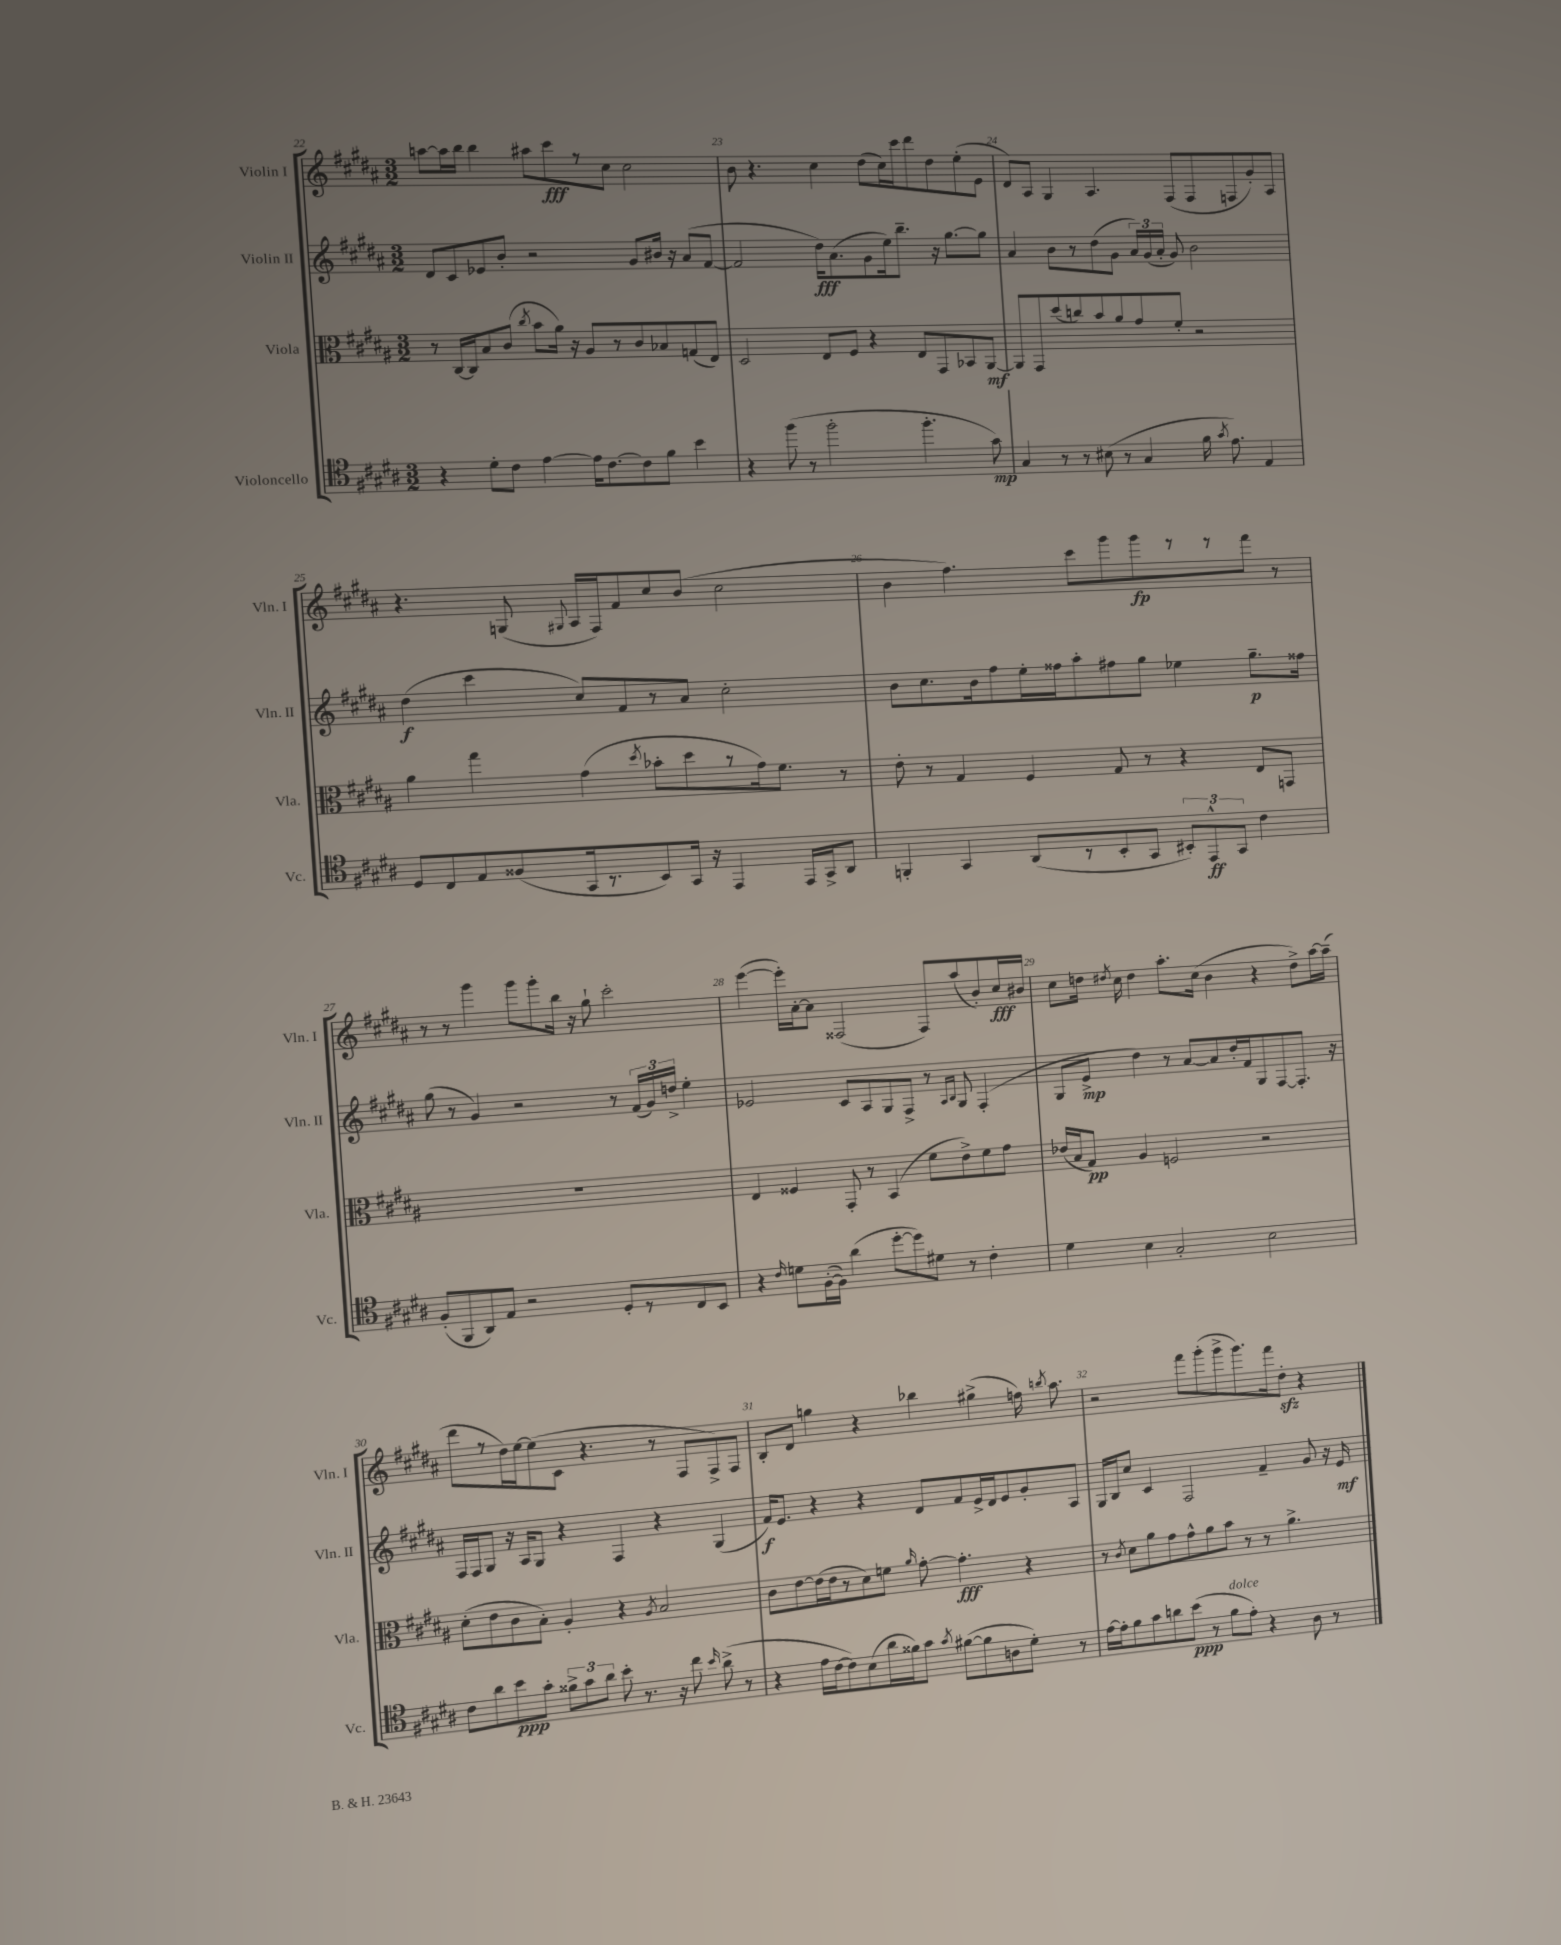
<<
\new StaffGroup <<
\new Staff = "s0" \with { instrumentName = "Violin I" shortInstrumentName = "Vln. I" } {
    \clef treble \key b \major \numericTimeSignature \time 3/2
    \autoBeamOff a''8[~ a''16 b''16] b''4 ais''8[ cis'''8\fff r8 cis''8] cis''2 |
    b'8 r4. cis''4 dis''8[( cis''16) cis'''16 dis'''8 dis''8 e''8-.( e'8] |
    dis'8[) ais8] gis4 ais4. fis8[( fis8 f8 gis'8-.) ais8] |
    r4. g8( \appoggiatura { gis8 } ais16[ fis16) fis'8 cis''8 b'8]( cis''2 |
    b'4 fis''4.) cis'''8[ gis'''8 gis'''8\fp r8 r8 fis'''8] r8 |
    r8 r8 gis'''4 gis'''8[ gis'''8-. b''16] r16 gis''8-! cis'''2-. |
    e'''4~( e'''16[-.) ais'16~-. ais'8] fisis2( fisis8[) ais''8( b'8-.) cis''16\fff bis'16] |
    cis''8[ d''16] \acciaccatura { dis''8 } cis''16 dis''4 ais''8.[-. cis''16]( b'4 r4 dis''8[->) ais''16~ ais''16]--( |
    dis'''8[ r8 dis''16) e''16~ e''8( cis'8] r4. r8 fis8[ fis8->) fis8] |
    b8[-. dis'8] g''4 r4 bes''4 gis''4->( f''16) \acciaccatura { b''8 } ais''8. |
    r2 fis'''8[ gis'''8-.( gis'''8-> gis'''8.) fis'''16 dis''8]-.\sfz r4 \bar "|." |
}
\new Staff = "s1" \with { instrumentName = "Violin II" shortInstrumentName = "Vln. II" } {
    \clef treble \key b \major \numericTimeSignature \time 3/2
    \autoBeamOff dis'8[ cis'8 ees'8 b'8]-. r2 gis'8[ bis'16] r16 ais'8[( fis'8]~ |
    fis'2 dis''16[\fff) ais'8.( gis'8 e''16) b''8.]-- r16 gis''8.[~ gis''8] |
    ais'4 b'8[ r8 dis''8( gis'8] \tuplet 3/2 { ais'16[) gis'16( ais'16]-. } gis'8) b'2 |
    dis''4\f( cis'''4 cis''8[) fis'8 r8 ais'8] cis''2-. |
    b'8[ cis''8. b'16 fis''8 e''16-. fisis''16 ais''8-. fis''8 gis''8] ees''4 gis''8.[--\p fisis''16] |
    gis''8( r8 gis'4) r2 r8 \tuplet 3/2 { fis'16[( gis'16) d''16]-> } e''4-. |
    ees'2 cis'8[ ais8 gis8 fis8]-> r8 \grace { ais16[ b16] } gis8 fis4-.( |
    gis8[ e'8]->\mp dis''4) r8 ais'8[~ ais'8 dis''16-. fis'16 gis8 fis8~ fis8.]-. r16 |
    fis16[ fis16 gis8] r16 ais16[ gis8] r4 fis4 r4 gis4( |
    fis'16[\f) e'8.] r4 r4 dis'8[ fis'8 e'16-> dis'16 e'8 gis'8-. ais8] |
    gis16[ b16 cis''8] cis'4 fis2 fis'4-- gis'8 r16 e'16\mf \bar "|." |
}
\new Staff = "s2" \with { instrumentName = "Viola" shortInstrumentName = "Vla." } {
    \clef alto \key b \major \numericTimeSignature \time 3/2
    \autoBeamOff r8 cis16[~ cis16 b8 cis'8]( \acciaccatura { cis''8 } b'8[ ais'16]) r16 ais8[ r8 cis'8 bes8 g8( e8]) |
    dis2 e8[ fis8] r4 e8[ gis,8 bes,8 ais,8]~\mf |
    ais,8[ gis,8 dis''8( c''8) b'8 ais'8 gis'8 fis'8]-. r2 |
    ais'4 gis''4 gis'4( \acciaccatura { dis''8 } bes'8[-. dis''8 r8 gis'16) fis'8.] r8 |
    e'8-. r8 gis4 fis4 gis8 r8 r4 e8[ g,8] |
    R1. |
    e4 fisis4 gis,8-. r8 b,4( fis'8[ e'8->) fis'8 gis'8] |
    ees'16[( b16 gis8]\pp) ais4 f2 r2 |
    dis'8[-.( e'8 cis'8 b8]-.) ais4-. r4 \acciaccatura { ais8 } b2 |
    cis'8[ e'8~ e'16( e'16 r8 dis'8) f'8] \grace { ais'16 } gis'8~-. gis'4.-.\fff r4 |
    r8 \acciaccatura { cis'8 } dis'8[ ais'8 gis'8 gis'8-^ ais'8 b'8] r8 r8 ais'4.-> \bar "|." |
}
\new Staff = "s3" \with { instrumentName = "Violoncello" shortInstrumentName = "Vc." } {
    \clef tenor \key b \major \numericTimeSignature \time 3/2
    \autoBeamOff r4 dis'8[-. cis'8] e'4~ e'16[ cis'8.~ cis'8 fis'8] b'4 |
    r4 fis''8( r8 fis''2-. fis''4.-. gis'8\mp) |
    gis4 r8 r8 bis8( r8 gis4 fis'16 \acciaccatura { gis'8 } e'8.) e4 |
    dis8[ cis8 e8 fisis8( gis,16 r8. b,8) gis,16] r16 e,4 e,16[ gis,16-> ais,8] |
    f,4-. gis,4 ais,8[( r8 b,8-. gis,8] \tuplet 3/2 { bis,8[-.) e,8-^\ff gis,8] } cis'4 |
    fis8[-.( fis,8 ais,8) e8] r2 dis8[-. r8 cis8 b,8] |
    r4 \grace { cis'16 } d'8[ fis16~-.( fis16]) ais'4( dis''8[~-. dis''8) dis'8] r8 cis'4-. |
    dis'4 b4 gis2-. b2 |
    cis'8[ ais'8 b'8\ppp gis'8]-. \tuplet 3/2 { fisis'8[-> gis'8 ais'8] } b'8-. r8. r16 cis''8 \grace { b'16 } ais'8->( r8 |
    r4 e'16[ cis'16~ cis'8) b8( ais'16 fisis'16) gis'8] \acciaccatura { gis'8 } fis'8[~( fis'8 a8 dis'8]-.) r8 |
    e'16[~ e'16-. fis'8 gis'8 a'8 b'8]\ppp( r8 fis'8[^\markup { \italic "dolce" } e'8]-.) r4 ais8 r8 \bar "|." |
}
>>
>>
\layout { \context { \Score currentBarNumber = #22 \override BarNumber.break-visibility = ##(#f #t #t) barNumberVisibility = #all-bar-numbers-visible } }
